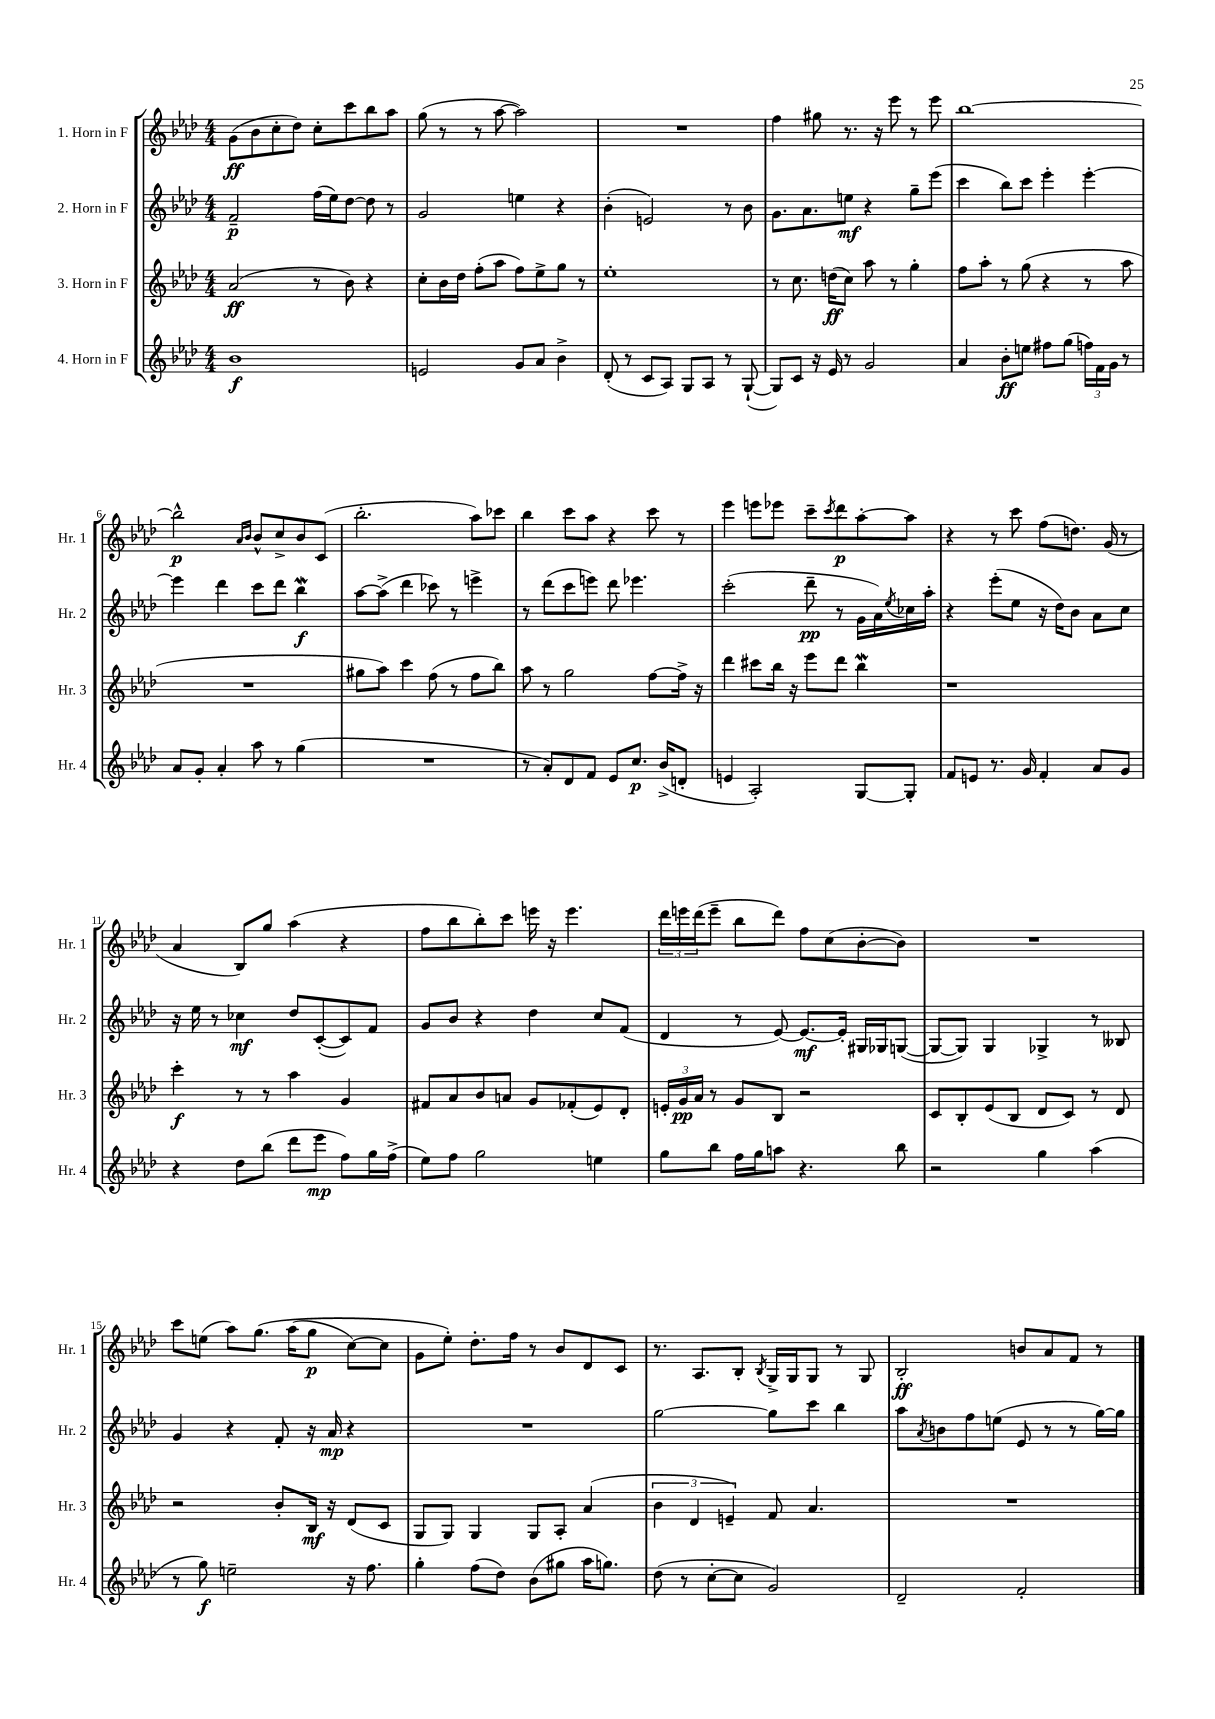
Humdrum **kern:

**kern	**kern	**kern	**kern
*staff4	*staff3	*staff2	*staff1
*clefG2	*clefG2	*clefG2	*clefG2
*k[b-e-a-d-]	*k[b-e-a-d-]	*k[b-e-a-d-]	*k[b-e-a-d-]
*M4/4	*M4/4	*M4/4	*M4/4
1b-	(2a-/	2f~/	(8g\L
.	.	.	8b-\
.	.	.	8cc'\
.	.	.	8dd-\J)
.	8r	(16ff\LL	8cc'\L
.	.	16ee-\J)	.
.	8b-\)	[8dd-\J	8ccc\
.	4r	8dd-\]	8bb-\
.	.	8r	8aa-\J
=	=	=	=
2e/	8cc'\L	2g/	(8gg\
.	16b-\L	.	8r
.	16dd-\JJ	.	.
.	(8ff'\L	.	8r
.	8aa-\J	.	[8aa-\
8g/L	8ff\L)	4ee\	2aa-\])
8a-/J	8ee-^\	.	.
4b-^\	8gg\J	4r	.
.	8r	.	.
=	=	=	=
(8d-'/	1ee-'	(4b-'\	1r
8r	.	.	.
8c/L	.	2e/)	.
8A-/J)	.	.	.
8G/L	.	.	.
8A-/J	.	.	.
8r	.	8r	.
([8G`/	.	8b-\	.
=	=	=	=
8G/]L)	8r	8.g\L	4ff\
8c/J	8.cc\	.	.
.	.	8.a-\	.
16r	.	.	8gg#\
16e-/	(16dd\LK	.	.
8r	8cc\J)	8ee\J	8.r
2g/	8aa-\	4r	.
.	.	.	16r
.	8r	.	8eee-\
.	4gg'\	8gg~\L	8r
.	.	(8eee-\J	8eee-\
=	=	=	=
4a-/	8ff\L	4ccc\	[1bb-
.	8aa-'\J	.	.
8b-'\L	8r	8bb-\L)	.
8ee\J	(8gg\	8ccc\J	.
8ff#\L	4r	4eee-'\	.
(8gg\J	.	.	.
24ff\LL)	8r	[4eee-'\	.
24f\	.	.	.
24g\JJ	.	.	.
8r	8aa-\	.	.
=	=	=	=
8a-/L	1r	4eee-\]	2bb-^^\]
8g'/J	.	.	.
4a-'/	.	4ddd-\	.
.	.	.	16qqa-/LL
.	.	.	16qqb-/JJ
8aa-\	.	8ccc\L	8b-^^/L
8r	.	8ddd-\J	8cc^/
(4gg\	.	4bb-\	8b-/
.	.	.	(8c/J
=	=	=	=
1r	8gg#\L	[8aa-\L	2.bb-'\
.	8aa-\J)	(8aa-^\]J	.
.	4ccc\	4ddd-\	.
.	(8ff\	8ccc-\)	.
.	8r	8r	.
.	8ff\L	4eee^\	8aa-\L)
.	8bb-\J)	.	8ccc-\J
=	=	=	=
8r	8aa-\	8r	4bb-\
8a-'/L)	8r	(8ddd-\L	.
8d-/	2gg\	8ccc\	8ccc\L
8f/J	.	8eee\J)	8aa-\J
8e-/L	.	8ddd-\	4r
8.cc/J	.	4.eee-\	.
.	[8ff\L	.	8ccc\
(16b-^/LK	.	.	.
8d'/J	16ff^\]Jk	.	8r
.	16r	.	.
=	=	=	=
4e/	4ddd-\	(2ccc'\	4eee-\
2A-'/)	8ccc#\L	.	8eee\L
.	16bb-\Jk	.	8eee-\J
.	16r	.	.
.	8eee-\L	8ddd-~\	8ccc~\L
.	.	.	8qccc/
.	8ddd-\J	8r	8ddd-\
[8G/L	4bb-\	16g\LL	[8aa-'\
.	.	16a-\)	.
.	.	8qee-/	.
8G'/]J	.	16cc-\	8aa-\]J
.	.	16aa-'\JJ	.
=	=	=	=
8f/L	1r	4r	4r
8e/J	.	.	.
8.r	.	(8eee-'\L	8r
.	.	8ee-\J	8ccc\
16g/	.	.	.
4f'/	.	16r	(8ff\L
.	.	16dd-\LK)	.
.	.	8b-\J	8.dd\J)
8a-/L	.	8a-\L	.
.	.	.	(16g/
8g/J	.	8cc\J	8r
=	=	=	=
4r	4ccc'\	16r	4a-/
.	.	16ee-\	.
.	.	8r	.
8dd-\L	8r	4cc-\	8B-/L)
(8bb-\J	8r	.	8gg/J
8ddd-\L	4aa-\	8dd-/L	(4aa-\
8eee-\J	.	([8c'/	.
8ff\L)	4g/	8c/])	4r
16gg\L	.	8f/J	.
(16ff^\JJ	.	.	.
=	=	=	=
8ee-\L)	8f#/L	8g/L	8ff\L
8ff\J	8a-/	8b-/J	8bb-\
2gg\	8b-/	4r	8bb-'\)
.	8a/J	.	8ccc\J
.	8g/L	4dd-\	16eee\
.	.	.	16r
.	(8f-'/	.	4.eee\
4ee\	8e-/)	8cc/L	.
.	8d-'/J	(8f/J	.
=	=	=	=
8gg\L	24e'/LL	4d-/	24ddd-\LL
.	24g/	.	24eee\
.	24a-/JJ	.	(24ddd-\J
8bb-\J	8r	.	8eee~\J
16ff\LL	8g/L	8r	8bb-\L
16gg\J	.	.	.
8aa\J	8B-/J	[8e-/)	8ddd-\J)
4.r	2r	8.e-/_L	8ff\L
.	.	.	(8cc\
.	.	16e-'/]Jk	.
.	.	16G#/LL	[8b-'\
.	.	16G-/J	.
8bb-\	.	([8G/J	8b-\]J)
=	=	=	=
2r	8c/L	8G/_L	1r
.	8B-'/	8G/]J)	.
.	(8e-/	4G/	.
.	8B-/J	.	.
4gg\	8d-/L	4G-^/	.
.	8c/J)	.	.
(4aa-\	8r	8r	.
.	8d-/	8B--/	.
=	=	=	=
8r	2r	4g/	8ccc\L
8gg\)	.	.	(8ee\J
2ee~\	.	4r	8aa-\L)
.	.	.	&(8.gg\J
.	8b-'/L	8f'/	.
.	.	.	(16aa-\LK
.	16B-/Jk	16r	8gg\J
.	16r	16a-/	.
16r	(8d-/L	4r	[8cc\L)
8.ff\	.	.	.
.	8c/J	.	8cc\]J
=	=	=	=
4gg'\	8G/L	1r	8g\L
.	8G/J)	.	8ee-'\J&)
(8ff\L	4G/	.	8.dd-'\L
8dd-\J)	.	.	.
.	.	.	16ff\Jk
(8b-\L	8G/L	.	8r
8gg#\J	8A-'/J	.	8b-/L
16aa-\LK	(4a-/	.	8d-/
8.gg\J)	.	.	.
.	.	.	8c/J
=	=	=	=
(8dd-\	6b-\	[2gg\	8.r
8r	.	.	.
.	6d-/	.	.
.	.	.	8.A-/L
[8cc'\L	.	.	.
.	6e~/)	.	.
8cc\]J	.	.	8B-'/J
.	.	.	8qB-/
2g/)	8f/	8gg\]L	16G^/LL
.	.	.	16G/J
.	4.a-/	8ccc\J	8G/J
.	.	4bb-\	8r
.	.	.	8G/
=	=	=	=
2d-~/	1r	8aa-\L	2B-'/
.	.	8qa-/	.
.	.	8b\	.
.	.	8ff\	.
.	.	(8ee\J	.
2f'/	.	8e-/	8b/L
.	.	8r	8a-/
.	.	8r	8f/J
.	.	[16gg\LL)	8r
.	.	16gg\]JJ	.
==	==	==	==
*-	*-	*-	*-
